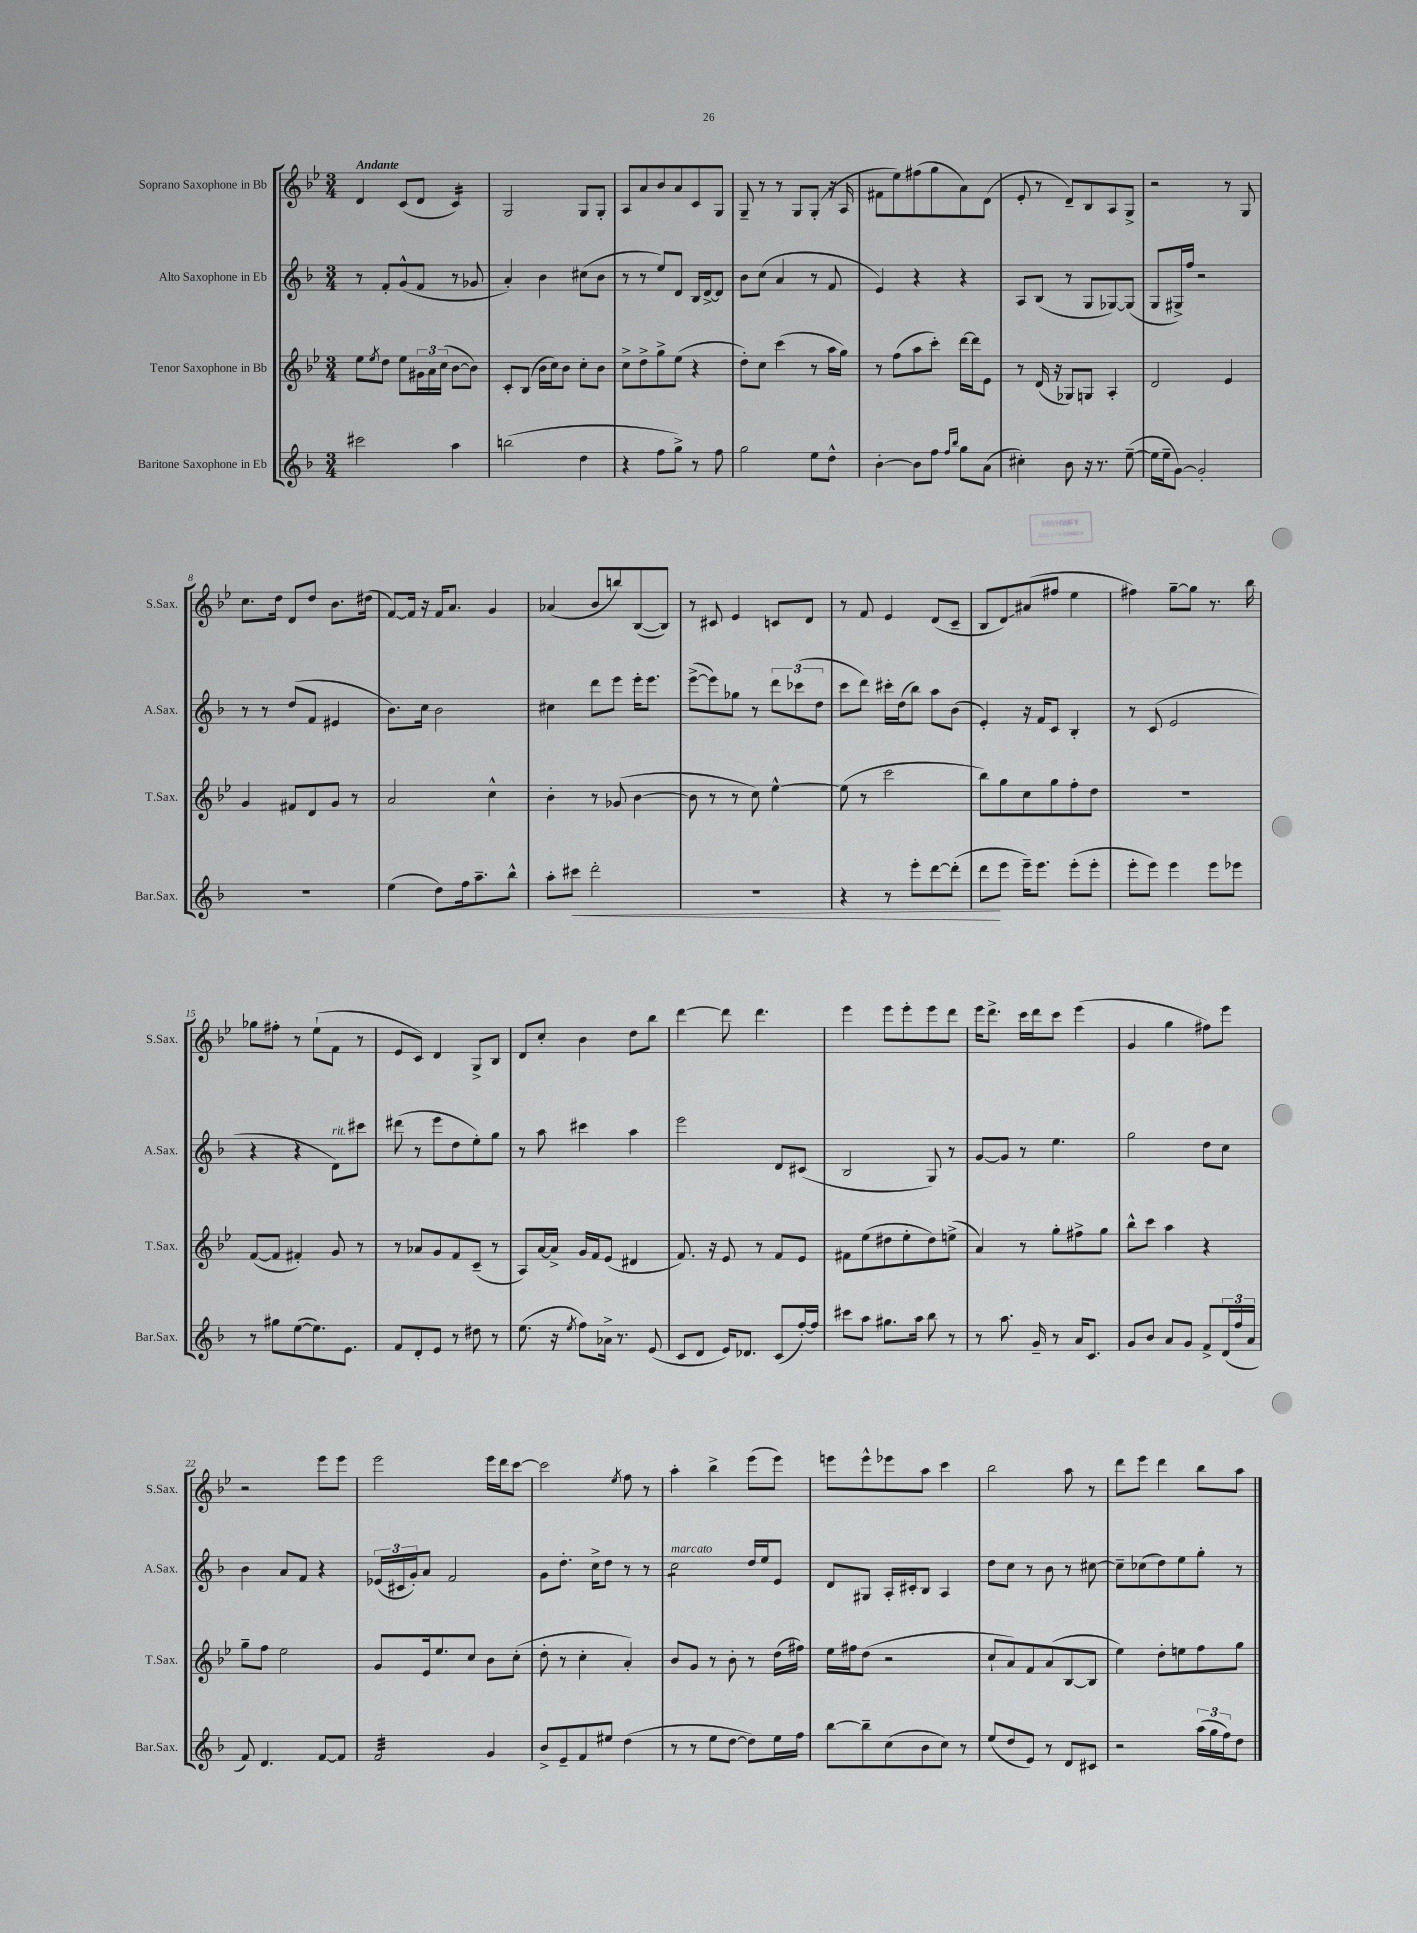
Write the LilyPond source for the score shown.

<<
\new StaffGroup <<
\new Staff = "s0" \with { instrumentName = "Soprano Saxophone in Bb" shortInstrumentName = "S.Sax." } {
    \clef treble \key bes \major \numericTimeSignature \time 3/4 \tempo "Andante"
    d'4 c'8( d'8 c'4:16) |
    g2 g8 g8-. |
    a8 a'8 bes'8 a'8 c'8 g8 |
    g8-- r8 r8 g8 g8-.( r16 a16 |
    fis'8 ees''8) fis''8( g''8 a'8) d'8( |
    ees'8-. r8 d'8--) bes8 a8 g8-> |
    r2 r8 g8 |
    c''8. d''16 d'8 d''8 bes'8. dis''16( |
    f'8~) f'16 r16 f'16 a'8. g'4 |
    aes'4( bes'8 b''8) bes8~( bes8) |
    r8 cis'8 ees'4 c'8 d'8 |
    r8 f'8 ees'4 d'8( c'8-- |
    bes8 d'8\glissando) ais'8( fis''8 ees''4 |
    fis''4) g''8~-- g''8 r8. bes''16 |
    ges''8 fis''8-. r8 ees''8-!( f'8 r8 |
    ees'8 c'8) d'4 g8-> bes8 |
    d'8 c''8-. bes'4 d''8 bes''8 |
    d'''4~ d'''8 d'''4. |
    ees'''4 ees'''8 ees'''8-. ees'''8 d'''8 |
    ees'''16 d'''8.-> c'''16 d'''16 c'''8 ees'''4( |
    g'4 g''4 fis''8) ees'''8 |
    r2 ees'''8 ees'''8 |
    ees'''2 ees'''16 d'''16 c'''8~ |
    c'''2 \acciaccatura { ees''8 } f''8 r8 |
    a''4-. bes''4-> ees'''8( ees'''8) |
    e'''8 e'''8-^ ees'''8 a''8 c'''4 |
    bes''2 a''8 r8 |
    d'''8 ees'''8 d'''4 bes''8 a''8 \bar "|." |
}
\new Staff = "s1" \with { instrumentName = "Alto Saxophone in Eb" shortInstrumentName = "A.Sax." } {
    \clef treble \key f \major \numericTimeSignature \time 3/4
    r8 f'8-. g'8-^( f'8 r8 ges'8 |
    a'4-.) bes'4 cis''8( bes'8 |
    r8 r8 e''8) d'8 bes16 d'16~-> d'8 |
    bes'8 c''8( a'4 r8 f'8 |
    e'4) r4 r4 |
    a8 bes8( r8 g8 ges8~) ges8( |
    g8 gis16->) f''16 r2 |
    r8 r8 d''8( f'8 eis'4 |
    bes'8.) c''16 bes'2 |
    cis''4 d'''8 e'''8 e'''16-. e'''8. |
    e'''8~->( e'''8) ges''8 r8 \tuplet 3/2 { d'''8 ces'''8( d''8 } |
    c'''8 d'''8) cis'''16-. d''16( bes''8) a''8 bes'8( |
    e'4-.) r16 f'16 c'8 bes4-. |
    r8 c'8( e'2 |
    r4 r4 d'8^\markup { \italic "rit." }) cis'''8 |
    dis'''8( r8 e'''8 d''8 e''8-.) g''8 |
    r8 a''8 cis'''4 a''4 |
    e'''2 d'8 cis'8( |
    bes2 g8) r8 |
    g'8~ g'8 r8 e''4. |
    g''2 d''8 c''8 |
    bes'4 a'8 f'8 r4 |
    \tuplet 3/2 { ees'16( cis'16 g'16-.) } a'8 f'2 |
    g'8 d''8.-. c''16-> d''8 r8 r8 |
    c''2:8^\markup { \italic "marcato" } d''16 e''16 e'8 |
    d'8 gis8 a16-. cis'16-. bes8 a4 |
    d''8 c''8 r8 bes'8 r8 cis''8~ |
    cis''8-- ces''8( d''8) e''8 g''8-. r8 \bar "|." |
}
\new Staff = "s2" \with { instrumentName = "Tenor Saxophone in Bb" shortInstrumentName = "T.Sax." } {
    \clef treble \key bes \major \numericTimeSignature \time 3/4
    ees''8 \acciaccatura { ees''8 } d''8 ees''8 \tuplet 3/2 { gis'16 a'16 c''16( } bes'8~ bes'8) |
    c'8-. bes8( bes'16 c''16) bes'8 c''8-. bes'8 |
    c''8-> d''8-> g''8-> ees''8( r4 |
    d''8-.) c''8 c'''4( r8 a''16 g''16) |
    r8 f''8( a''8 c'''8-.) d'''16~ d'''16 ees'8 |
    r8 d'16( r16 ges8) g8 a4-. |
    d'2 ees'4 |
    g'4 fis'8 d'8 g'8 r8 |
    a'2 c''4-^ |
    bes'4-. r8 ges'8( bes'4~ |
    bes'8 r8 r8 c''8) ees''4~-^ |
    ees''8( r8 c'''2 |
    bes''8) g''8 c''8 g''8 f''8-. d''8 |
    R2. |
    f'8~( f'8 fis'4-.) g'8 r8 |
    r8 aes'8 g'8 f'8 c'8--( r8 |
    a8) a'16~ a'16-> g'16 f'16 ees'8( dis'4 |
    f'8.) r16 ees'8 r8 f'8 ees'8 |
    fis'8 ees''8( dis''8 ees''8-. dis''8) e''8->( |
    a'4) r8 g''8-. fis''8-> g''8 |
    bes''8-^ c'''8 a''4 r4 |
    g''8-- f''8 ees''2 |
    g'8 ees'16 ees''8. c''8 bes'8 c''8-.( |
    d''8-. r8 c''4-. a'4-.) |
    bes'8 g'8 r8 bes'8-. r8 d''16( fis''16) |
    ees''16 fis''16 d''8( r2 |
    c''8-! a'8) f'8 a'8( bes8~ bes8 |
    ees''4) d''8-. e''8 f''8 g''8 \bar "|." |
}
\new Staff = "s3" \with { instrumentName = "Baritone Saxophone in Eb" shortInstrumentName = "Bar.Sax." } {
    \clef treble \key f \major \numericTimeSignature \time 3/4
    cis'''2 a''4 |
    b''2( d''4 |
    r4 f''8 g''8->) r8 f''8 |
    g''2 e''8 d''8-^ |
    bes'4~-. bes'8 f''8 \grace { f''16 bes''16 } g''8 a'8( |
    cis''4-.) bes'8 r16 r8. e''8~--( |
    e''16 e''16-- g'8~) g'2-. |
    R2. |
    e''4( d''8) f''16 a''8.-- bes''8-^ |
    a''8-. cis'''8\< d'''2-. |
    R2. |
    r4 r8 e'''8-. d'''8~ d'''8-.( |
    d'''8\! e'''8 e'''16--) e'''8. e'''8-.( e'''8-. |
    e'''8-. e'''8) e'''4 e'''8 ees'''8 |
    r8 gis''8 e''8~( e''8.) e'8. |
    f'8 d'8-. e'8 r8 dis''8 r8 |
    e''8.( r16 \acciaccatura { e''8 } f''8) aes'16-> r8. e'8( |
    c'8 d'8 e'16) des'8. c'8( f''16~-.) f''16 |
    cis'''8 a''8 gis''8. a''16 bes''8 r8 |
    r8 a''8. g'16-- r8 a'16 c'8. |
    g'8 bes'8 a'8 g'8 f'8-> \tuplet 3/2 { d'16( f''16 a'16 } |
    f'8) d'4. f'8~ f'8 |
    f'2:32 g'4 |
    bes'8-> e'8-- f'8 eis''8 d''4( |
    r8 r8 e''8 d''8~ d''8) e''16 f''16 |
    bes''8~ bes''8-- c''8( bes'8 c''8) r8 |
    e''8( d''8 e'8) r8 d'8 cis'8 |
    r2 \tuplet 3/2 { a''16( g''16 f''16) } d''8 \bar "|." |
}
>>
>>
